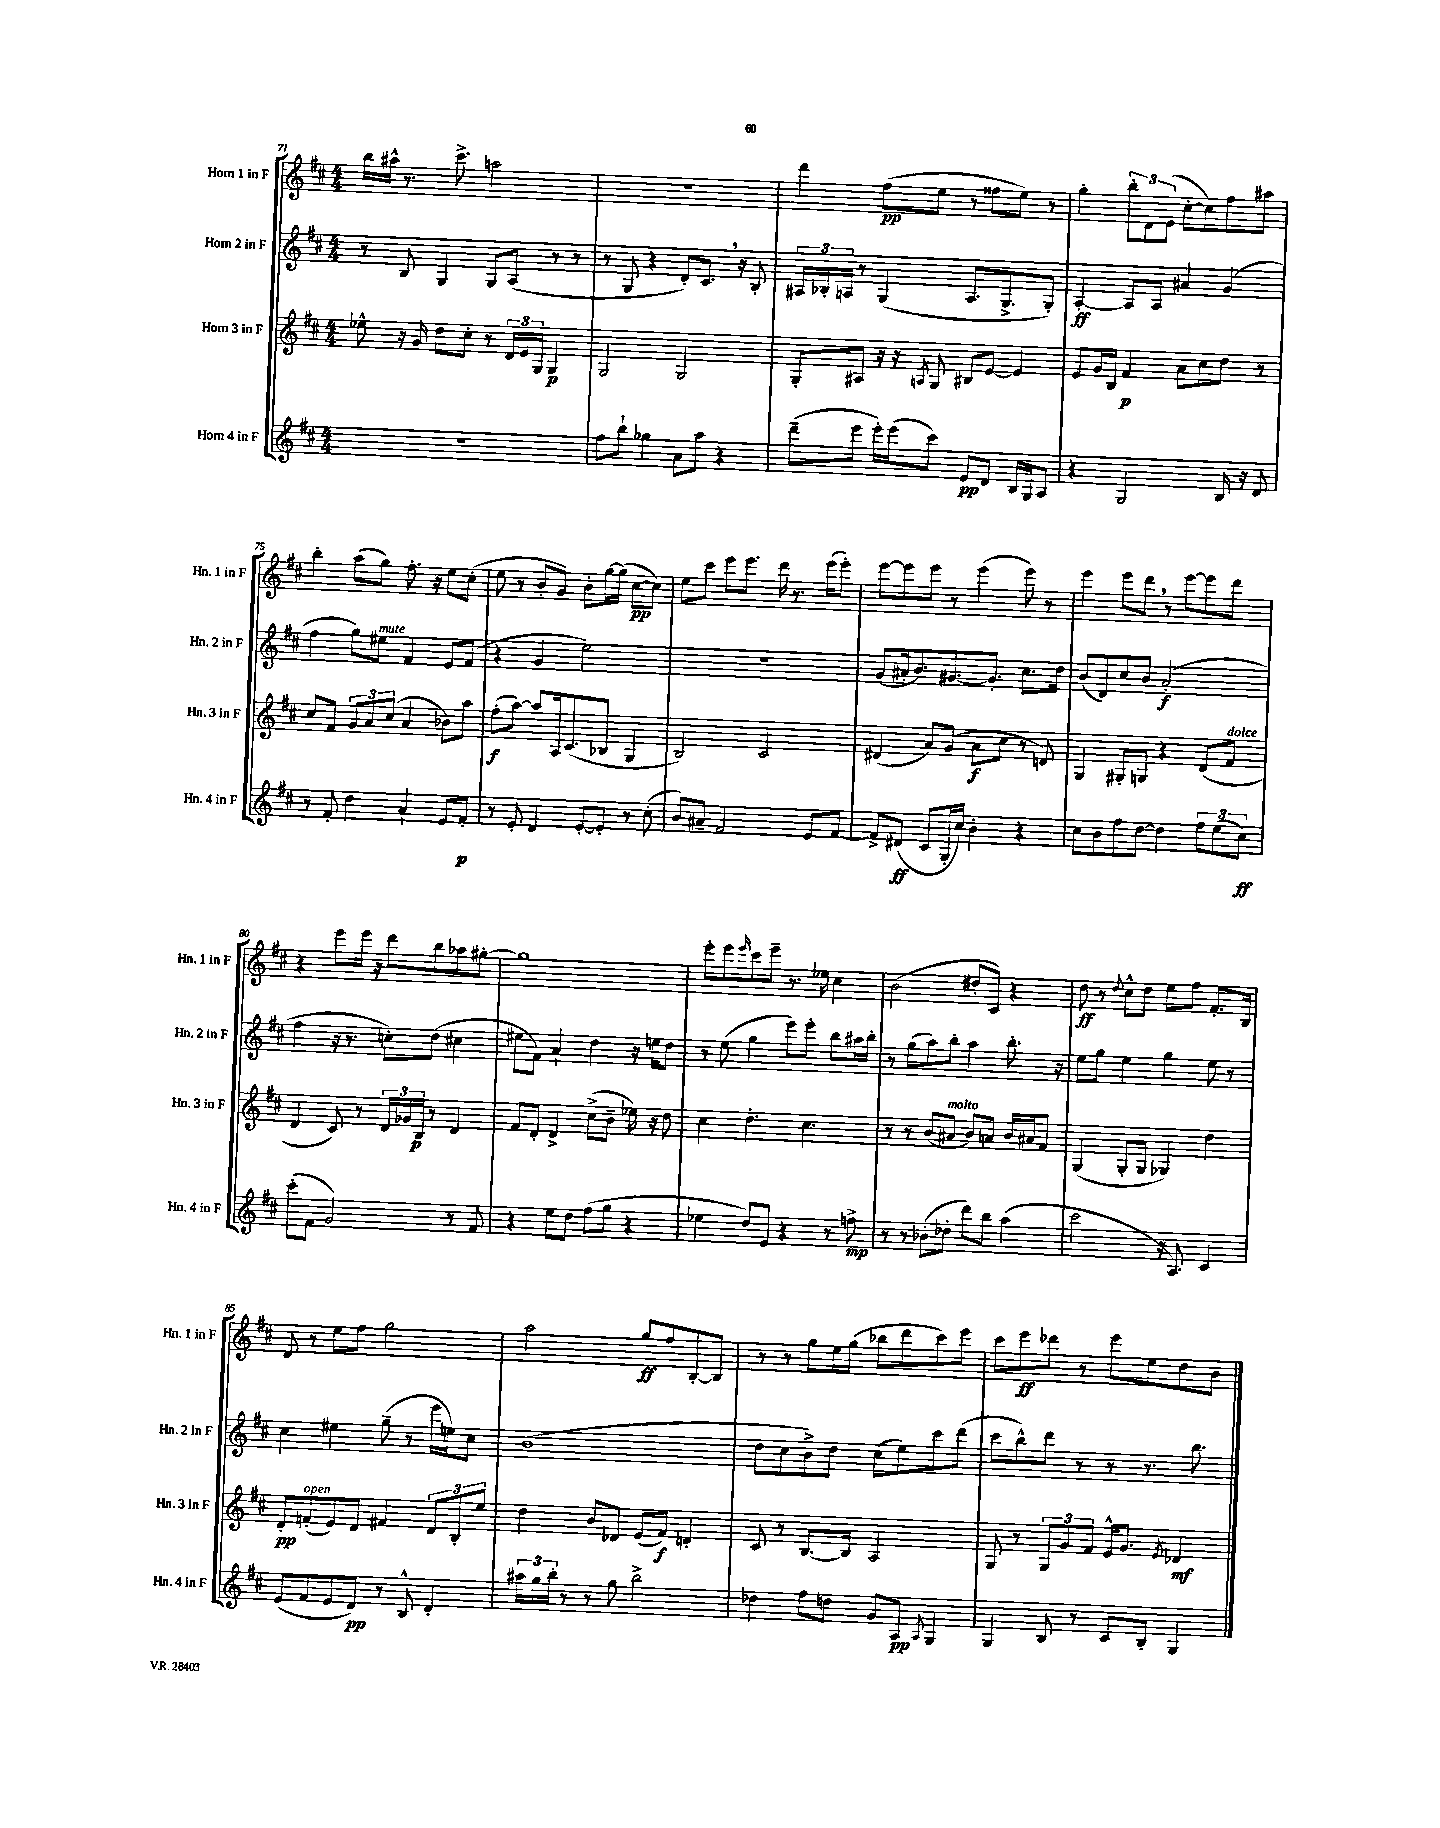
<<
\new StaffGroup <<
\new Staff = "s0" \with { instrumentName = "Horn 1 in F" shortInstrumentName = "Hn. 1 in F" } {
    \clef treble \key d \major \numericTimeSignature \time 4/4
    b''16 ais''16-^ r8. cis'''8.-> a''2 |
    R1 |
    d'''4 fis''8\pp( e''8 r8 fisis''8 e''8) r8 |
    g''4-. \tuplet 3/2 { b''8-. d'8 e'8( } cis''8~-. cis''8) fis''8 ais''8 |
    b''4-. a''8( g''8) fis''8.-. r16 e''8 cis''8-.( |
    e''8 r8 b'8-. g'8) b'8-. g''16~ g''16( cis''8~\pp cis''8) |
    e''8 cis'''8 e'''8 e'''8. d'''16 r8. e'''16( e'''8-.) |
    e'''8~ e'''8 e'''8 r8 e'''4( e'''8) r8 |
    e'''4 e'''8 d'''8 \breathe r8 e'''8~ e'''8 d'''8 |
    r4 e'''8 e'''16 r16 d'''8 b''8 aes''8 gis''8~-. |
    gis''1 |
    e'''8-. e'''8 \grace { e'''16 } cis'''8 e'''8-- r8. ees''16 cis''4 |
    b'2( dis''8-. cis'8) r4 |
    d''8\ff r8 \appoggiatura { d''8 } cis''8-^ d''8 e''8 fis''8 fis'8.-. b16 |
    d'8 r8 e''8 fis''8 g''2 |
    a''2 g''8\ff fis''8 b8~-. b8 |
    r8 r8 g''8 e''16 g''16( bes''8 d'''8 cis'''8) e'''8 |
    cis'''8 e'''8\ff des'''8 r8 e'''8 e''8 d''8 b'8 \bar "|." |
}
\new Staff = "s1" \with { instrumentName = "Horn 2 in F" shortInstrumentName = "Hn. 2 in F" } {
    \clef treble \key d \major \numericTimeSignature \time 4/4
    r8 b8 g4 g8 a8( r8 r8 |
    r8 g8 r4 d'8-.) cis'8. \breathe r16 b8-. |
    \tuplet 3/2 { ais16 bes16-. a16 } r8 g4( a8. g8.-> g8-.) |
    a4~-.\ff a8 a8 ais'4 g'4( |
    fis''4 g''8) eis''8^\markup { \italic "mute" } fis'4 e'8 fis'8( |
    r4 g'4 e''2) |
    R1 |
    g'8( ais'16-. b'8.) gis'8.~ gis'8.-. cis''8. d''16 |
    b'8( d'8) cis''8 b'8 a'2-.\f( |
    fis''4 r16 r8. c''8-.) d''8( cis''4 |
    eis''8 fis'8) a'4-! d''4 r16 e''16 d''8 |
    r8 e''8( g''4 e'''8) e'''8-. b''8 ais''16 b''16-. |
    r8 g''8( a''8) b''8-. a''4 b''8.-. r16 |
    e''8 g''8 e''4 g''4 e''8 r8 |
    cis''4 eis''4 g''8--( r8 e'''16 e''16) cis''8 |
    b'1( |
    d''8 cis''8 b'8->) d''8 cis''8( e''8) cis'''8 d'''8( |
    cis'''8 b''8-^) d'''8 r8 r8 r8. b''8. \bar "|." |
}
\new Staff = "s2" \with { instrumentName = "Horn 3 in F" shortInstrumentName = "Hn. 3 in F" } {
    \clef treble \key d \major \numericTimeSignature \time 4/4
    ees''8-^ r16 g'16 d''8 cis''8-. r8 \tuplet 3/2 { d'16 e'16 g16 } g4\p |
    g2 g2 |
    g8-. ais8 r16 r16 \acciaccatura { a8 } g8 bis8 e'8~ e'4 |
    e'8 g'16 b16 fis'4\p a'8 cis''8 d''8 r8 |
    cis''8 fis'8 \tuplet 3/2 { g'8 a'8 cis''8( } a'4 bes'8) a''8 |
    fis''8-.\f( a''8~) a''8 a16 cis'8.( bes8 g4 |
    b2) cis'2 |
    dis'4( a'8) g'8( a'8\f cis''8 r8 d'8) |
    g4 gis8-. g8 r4 d'8( fis'8^\markup { \italic "dolce" } |
    d'4 cis'8) r8 \tuplet 3/2 { d'16 ges'16 b16\p } r8 d'4 |
    fis'8 d'8-. d'4-> cis''8->( b'8-- ees''16) r16 d''8 |
    cis''4 d''4.-. cis''4. |
    r8 r8 b'8( ais'8^\markup { \italic "molto" } b'8) a'8 b'16 ais'16 fis'8 |
    g4( g8-. g8 ges4) d''4 |
    d'8-.\pp f'8-.^\markup { \italic "open" }( e'8) d'8 fis'4 \tuplet 3/2 { d'8 b8-. e''8 } |
    d''4 b'8 des'8 e'8( fis'8\f) d'4-. |
    cis'8 r8 b8.~ b16 a2 |
    g8 r8 \tuplet 3/2 { g8 g'8 fis'8 } e'16-^ g'8. \acciaccatura { e'8 } des'4\mf \bar "|." |
}
\new Staff = "s3" \with { instrumentName = "Horn 4 in F" shortInstrumentName = "Hn. 4 in F" } {
    \clef treble \key d \major \numericTimeSignature \time 4/4
    R1 |
    fis''8 b''8-! ges''4 a'8 a''8 r4 |
    d'''8--( e'''8 e'''16-.) e'''16( cis'''8) e'8\pp d'8 b16 g16 a8 |
    r4 g2 b16 r16 d'8 |
    r8 fis'8-. d''4 a'4-! e'8 fis'8-.\p |
    r8 e'8-. d'4 e'8~-. e'8-. r8 cis''8-.( |
    b'8) ais'8-- fis'2 e'8 fis'8~ |
    fis'8-> dis'8\ff( cis'8 g16-. cis''16) b'4-. r4 |
    cis''8 b'8 fis''8 d''8~ d''4 \tuplet 3/2 { fis''8 e''8( cis''8\ff) } |
    cis'''8-.( fis'8 g'2) r8 fis'8 |
    r4 e''8 d''8 fis''8( g''8 r4 |
    ees''4 d''8) e'8 r4 r8 f''8->\mp |
    r8 r8 bes'8-.( des''8-. d'''8) b''8 a''4( |
    cis'''2 r16 a8.) cis'4 |
    e'8( fis'8 e'8 d'8\pp) r8 b8-^ d'4-. |
    \tuplet 3/2 { ais''16 g''16 b''16-. } r8 r8 g''8 b''2-> |
    des''4 fis''8 d''8 g'8 a8\pp \acciaccatura { a8 } g4 |
    g4 b8 r8 cis'8 b8-. g4 \bar "|." |
}
>>
>>
\layout { \context { \Score currentBarNumber = #71 } }
